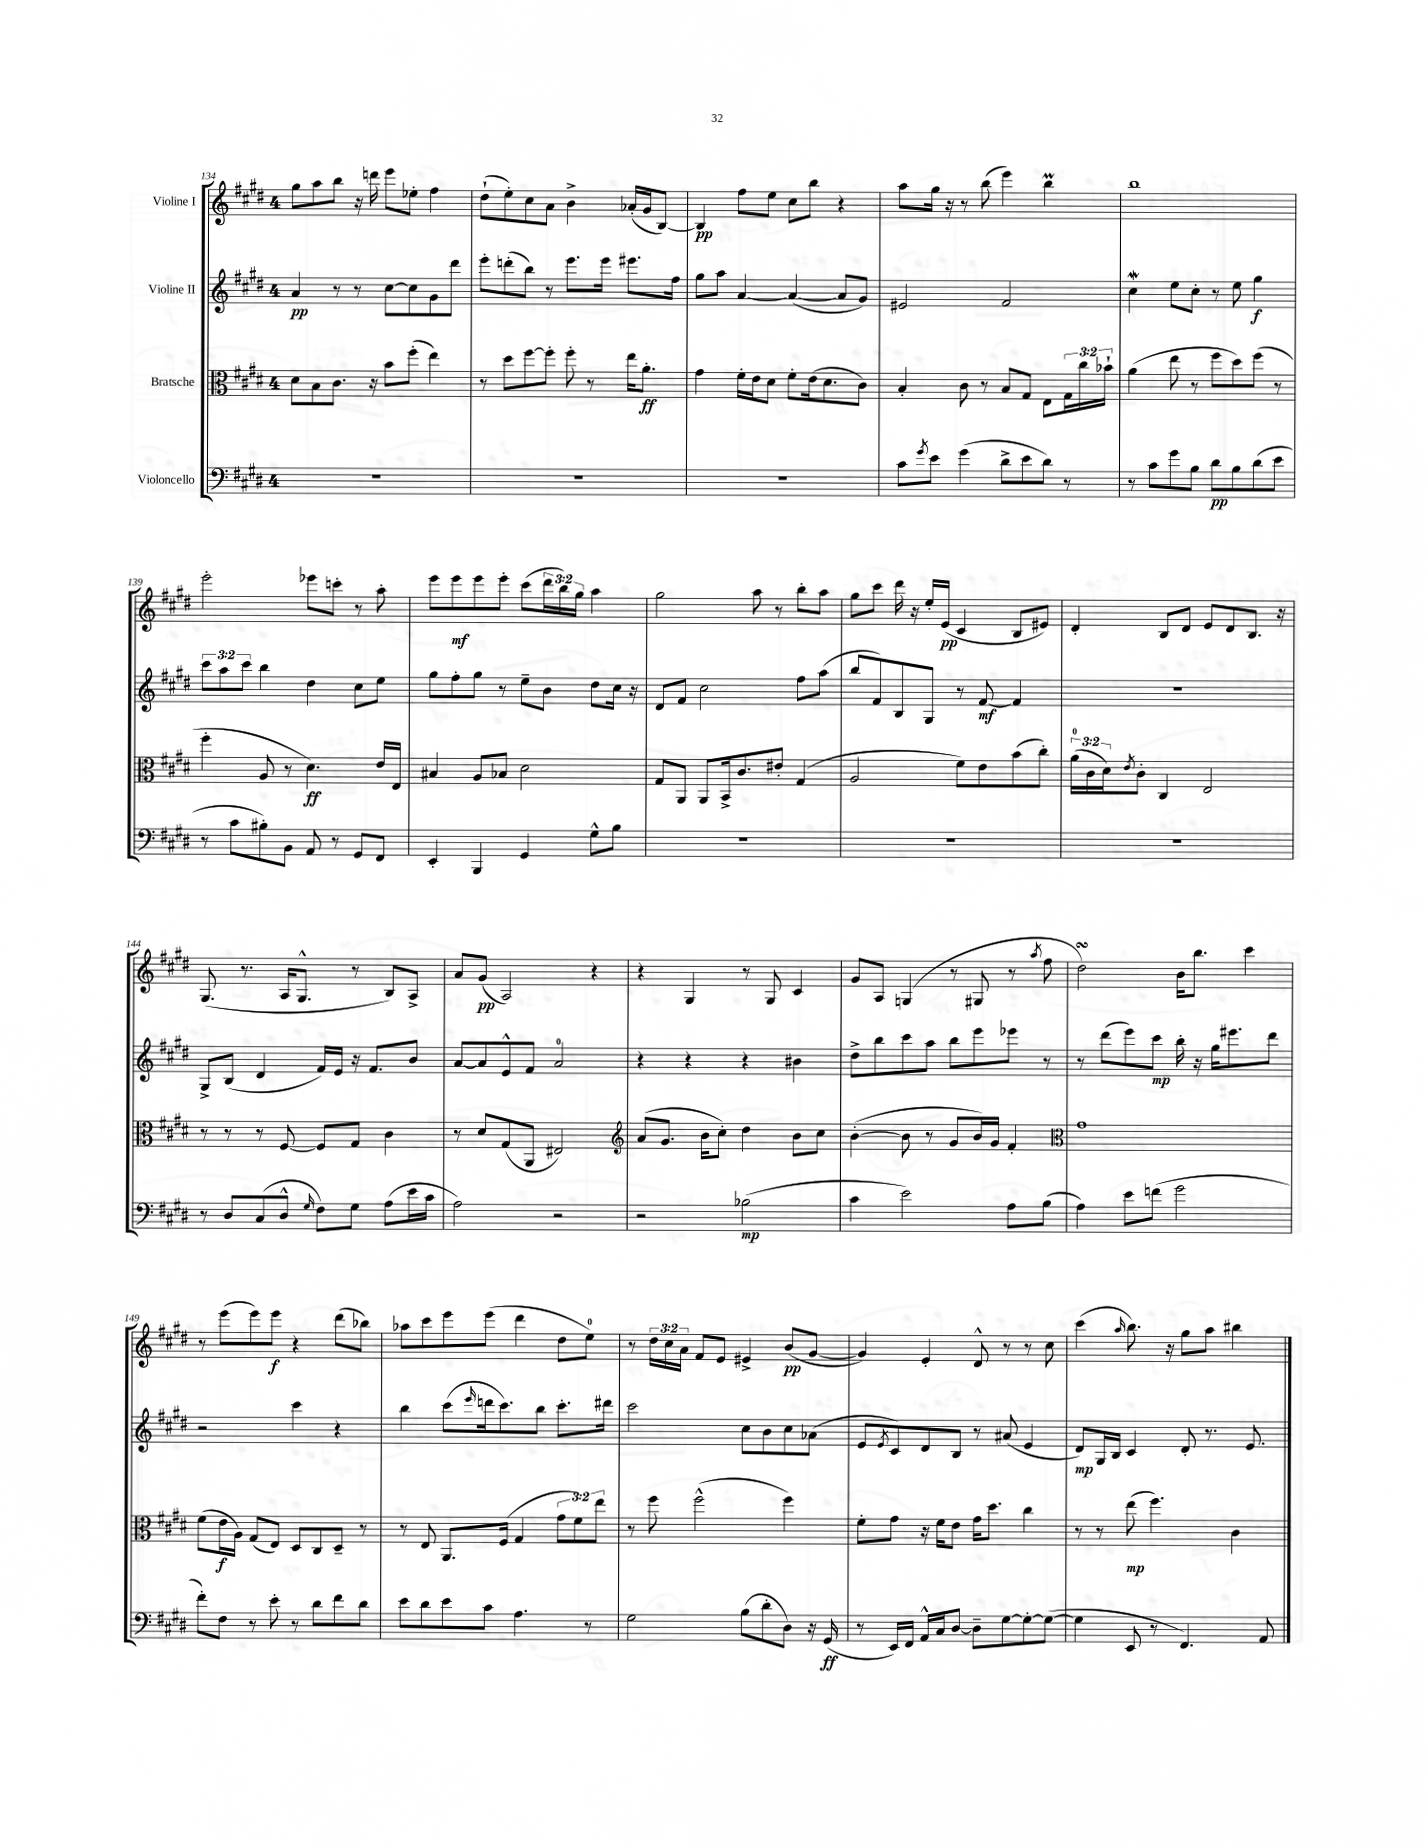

**kern	**dynam	**kern	**dynam	**kern	**dynam	**kern	**dynam
*part4	*part4	*part3	*part3	*part2	*part2	*part1	*part1
*staff4	*staff4	*staff3	*staff3	*staff2	*staff2	*staff1	*staff1
*I"Violoncello	*	*I"Bratsche	*	*I"Violine II	*	*I"Violine I	*
*clefF4	*	*clefC3	*	*clefG2	*	*clefG2	*
*k[f#c#g#d#]	*	*k[f#c#g#d#]	*	*k[f#c#g#d#]	*	*k[f#c#g#d#]	*
*M4/4	*	*M4/4	*	*M4/4	*	*M4/4	*
=134	=134	=134	=134	=134	=134	=134	=134
1r	.	8d#\L	.	4a/	pp	8gg#\L	.
.	.	8B\	.	.	.	8aa\	.
.	.	8.c#\J	.	8r	.	8bb\J	.
.	.	.	.	8r	.	16r	.
.	.	16r	.	.	.	16dddn\	.
.	.	8b\L	.	[8cc#\L	.	8eee\L	.
.	.	(8ff#'\J	.	8cc#\]	.	8ee-X'\J	.
.	.	4ee\)	.	8g#\	.	4ff#\	.
.	.	.	.	8ddd#\J	.	.	.
=135	=135	=135	=135	=135	=135	=135	=135
1r	.	8r	.	8eee'\L	.	(8dd#`\L	.
.	.	8dd#\L	.	(8dddn'\	.	8ee'\)	.
.	.	[8ff#\	.	8bb\J)	.	8cc#\	.
.	.	8ff#'\J]	.	8r	.	8a\J	.
.	.	8ff#'\	.	8.eee\L	.	4b^\	.
.	.	8r	.	.	.	.	.
.	.	.	.	16eee\Jk	.	.	.
.	.	16ee\KL	.	8.eee#X\L	.	(16a-X'/LL	.
.	.	8.a'\J	ff	.	.	16g#/J	.
.	.	.	.	.	.	[8B/J)	.
.	.	.	.	16ff#\Jk	.	.	.
=136	=136	=136	=136	=136	=136	=136	=136
1r	.	4g#\	.	8gg#\L	.	4B/]	pp
.	.	.	.	8aa\J	.	.	.
.	.	16f#'\LL	.	[4a/	.	8ff#\L	.
.	.	16e\J	.	.	.	.	.
.	.	8d#\J	.	.	.	8ee\J	.
.	.	8f#'\L	.	(4a/_	.	8cc#\L	.
.	.	(16e\k	.	.	.	8bb\J	.
.	.	8.d#\	.	.	.	.	.
.	.	.	.	8a/L]	.	4r	.
.	.	8c#\J)	.	8g#/J)	.	.	.
=137	=137	=137	=137	=137	=137	=137	=137
8c#\L	.	4B'/	.	2e#X/	.	8aa\L	.
8qg#/	.	.	.	.	.	.	.
8e\J	.	.	.	.	.	16gg#\Jk	.
.	.	.	.	.	.	16r	.
(4g#\	.	8c#\	.	.	.	8r	.
.	.	8r	.	.	.	(8bb\	.
8d#^\L	.	8B/L	.	2f#/	.	4eee\)	.
8e\	.	8G#/J	.	.	.	.	.
8d#\J)	.	8E\L	.	.	.	4bbM\	.
8r	.	24G#\L	.	.	.	.	.
.	.	24cc#\	.	.	.	.	.
.	.	24b-X`\JJ	.	.	.	.	.
=138	=138	=138	=138	=138	=138	=138	=138
8r	.	(4a\	.	4cc#W\	.	1bb	.
8c#\L	.	.	.	.	.	.	.
8g#\	.	8ee\	.	8ee\L	.	.	.
8B\J	.	8r	.	8cc#'\J	.	.	.
8d#\L	pp	8ff#\L	.	8r	.	.	.
8B\	.	8dd#\)	.	8ee\	.	.	.
(8d#\	.	(8ff#\J	.	4gg#\	f	.	.
8e\J	.	8r	.	.	.	.	.
!!LO:LB:g=z
=139	=139	=139	=139	=139	=139	=139	=139
8r	.	4ff#'\	.	12ccc#\L	.	2eee'\	.
.	.	.	.	12aa\	.	.	.
8c#\L	.	.	.	.	.	.	.
.	.	.	.	12ccc#\J	.	.	.
8B#X'\)	.	8A/	.	4bb\	.	.	.
8BB\J	.	8r	.	.	.	.	.
8AA/	.	4.d#\)	ff	4dd#\	.	8eee-X\L	.
8r	.	.	.	.	.	8cccn'\J	.
8GG#/L	.	.	.	8cc#\L	.	8r	.
8FF#/J	.	16e/LL	.	8ee\J	.	8aa'\	.
.	.	16E/JJ	.	.	.	.	.
=140	=140	=140	=140	=140	=140	=140	=140
4EE'/	.	4B#X/	.	8gg#\L	.	8eee\L	.
.	.	.	.	8ff#'\	.	8eee\	mf
4BBB/	.	8A/L	.	8gg#\J	.	8eee\	.
.	.	8B-X/J	.	8r	.	8eee'\J	.
4GG#/	.	2d#\	.	8ee~\L	.	(8ccc#\L	.
.	.	.	.	8b\J	.	24ddd#\L	.
.	.	.	.	.	.	24bb\)	.
.	.	.	.	.	.	24gg#\JJ	.
8G#^^\L	.	.	.	8dd#\L	.	4aa\	.
8B\J	.	.	.	16cc#\Jk	.	.	.
.	.	.	.	16r	.	.	.
=141	=141	=141	=141	=141	=141	=141	=141
1r	.	8G#/L	.	8d#/L	.	2gg#\	.
.	.	8AA/J	.	8f#/J	.	.	.
.	.	8AA/L	.	2cc#\	.	.	.
.	.	16BB^/k	.	.	.	.	.
.	.	8.c#/	.	.	.	.	.
.	.	.	.	.	.	8aa\	.
.	.	8e#X'/J	.	.	.	8r	.
.	.	(4G#/	.	8ff#\L	.	8bb'\L	.
.	.	.	.	(8aa\J	.	8aa\J	.
=142	=142	=142	=142	=142	=142	=142	=142
1r	.	2A/	.	8bb/L	.	8gg#\L	.
.	.	.	.	8f#/)	.	8ccc#\J	.
.	.	.	.	8B/	.	16ddd#\	.
.	.	.	.	.	.	16r	.
.	.	.	.	8G#/J	.	16ee'/LL	.
.	.	.	.	.	.	(16e/JJ	pp
.	.	8f#\L)	.	8r	.	4c#/	.
.	.	8e\	.	[8f#/	mf	.	.
.	.	(8b\	.	4f#/]	.	8B/L	.
.	.	8cc#'\J)	.	.	.	8e#X/J)	.
=143	=143	=143	=143	=143	=143	=143	=143
1r	.	(24a\LL	.	1r	.	4d#'/	.
.	.	24c#\	.	.	.	.	.
.	.	24d#\J)	.	.	.	.	.
.	.	8qe/	.	.	.	.	.
.	.	8c#'\J	.	.	.	.	.
.	.	4C#/	.	.	.	8B/L	.
.	.	.	.	.	.	8d#/J	.
.	.	2E/	.	.	.	8e/L	.
.	.	.	.	.	.	8d#/	.
.	.	.	.	.	.	8.B/J	.
.	.	.	.	.	.	16r	.
!!LO:LB:g=z
=144	=144	=144	=144	=144	=144	=144	=144
8r	.	8r	.	8G#^/L	.	(8.G#/	.
8D#/L	.	8r	.	(8B/J	.	.	.
.	.	.	.	.	.	8.r	.
(8C#/	.	8r	.	4d#/	.	.	.
8D#^^/J	.	[8F#/	.	.	.	16A/KL	.
.	.	.	.	.	.	8.G#^^/J	.
16qqG#/	.	.	.	.	.	.	.
8F#\L)	.	8F#/L]	.	16f#/LL)	.	.	.
.	.	.	.	16e/JJ	.	.	.
8G#\J	.	8G#/J	.	16r	.	8r	.
.	.	.	.	8.f#/L	.	.	.
(8A\L	.	4c#\	.	.	.	8B/L)	.
16e\L	.	.	.	8b/J	.	8A^/J	.
16c#\JJ	.	.	.	.	.	.	.
=145	=145	=145	=145	=145	=145	=145	=145
2A\)	.	8r	.	[8a/L	.	8a/L	.
.	.	8d#/L	.	8a/]	.	(8g#/J	pp
.	.	(8G#/	.	8e^^/	.	2A/)	.
.	.	8AA/J	.	8f#/J	.	.	.
2r	.	2E#X/)	.	2a/	.	.	.
.	.	.	.	.	.	4r	.
=146	=146	=146	=146	=146	=146	=146	=146
*	*	*clefG2	*	*	*	*	*
2r	.	(8a/L	.	4r	.	4r	.
.	.	8.g#/J	.	.	.	.	.
.	.	.	.	4r	.	4G#/	.
.	.	16b\KL	.	.	.	.	.
.	.	8cc#'\J)	.	.	.	.	.
(2B-X\	mp	4dd#\	.	4r	.	8r	.
.	.	.	.	.	.	8G#/	.
.	.	8b\L	.	4b#X\	.	4c#/	.
.	.	8cc#\J	.	.	.	.	.
=147	=147	=147	=147	=147	=147	=147	=147
4c#\	.	([4b'\	.	8dd#^\L	.	8g#/L	.
.	.	.	.	8bb\	.	8A/J	.
2e\)	.	8b\]	.	8ccc#\	.	(4Gn/	.
.	.	8r	.	8aa\J	.	.	.
.	.	8g#/L	.	8bb\L	.	8r	.
.	.	16b/L)	.	8eee\	.	8G#X/	.
.	.	16g#/JJ	.	.	.	.	.
8A\L	.	4f#'/	.	8eee-X\J	.	8r	.
.	.	.	.	.	.	8qaa/	.
(8B\J	.	.	.	8r	.	8ff#\	.
=148	=148	=148	=148	=148	=148	=148	=148
*	*	*clefC3	*	*	*	*	*
4A\)	.	1g#	.	8r	.	2dd#sSsS\)	.
.	.	.	.	(8ddd#\L	.	.	.
8e\L	.	.	.	8eee\)	.	.	.
(8fn\J	.	.	.	8ccc#\J	mp	.	.
2g#\	.	.	.	16bb'\	.	16b\KL	.
.	.	.	.	16r	.	8.bb\J	.
.	.	.	.	16gg#\KL	.	.	.
.	.	.	.	8.eee#X\	.	.	.
.	.	.	.	.	.	4ccc#\	.
.	.	.	.	8ddd#\J	.	.	.
!!LO:LB:g=z
=149	=149	=149	=149	=149	=149	=149	=149
8f#'\L)	.	(8f#\L	.	2r	.	8r	.
8F#\J	.	16e\L	f	.	.	(8eee\L	.
.	.	16A\JJ)	.	.	.	.	.
8r	.	(8G#/L	.	.	.	8eee\)	.
8e'\	.	8E/J)	.	.	.	8eee\J	f
8r	.	8D#/L	.	4ccc#\	.	4r	.
8d#\L	.	8C#/	.	.	.	.	.
8f#\	.	8D#~/J	.	4r	.	(8ddd#\L	.
8d#\J	.	8r	.	.	.	8bb-X\J)	.
=150	=150	=150	=150	=150	=150	=150	=150
8e\L	.	8r	.	4bb\	.	8aa-X\L	.
8d#\	.	8E/	.	.	.	8ccc#\	.
8e\	.	8.AA/L	.	(8ccc#\L	.	8eee\	.
.	.	.	.	16qqeee/	.	.	.
8c#\J	.	.	.	16dddn\k	.	(8eee\J	.
.	.	(16F#/Jk	.	8.ccc#\)	.	.	.
4.A\	.	4G#/	.	.	.	4ddd#\	.
.	.	.	.	8bb\J	.	.	.
.	.	12g#\L	.	8.ccc#'\L	.	8dd#\L	.
.	.	12f#\)	.	.	.	.	.
8r	.	.	.	.	.	8ee\J)	.
.	.	12ee\J	.	.	.	.	.
.	.	.	.	16ddd#X\Jk	.	.	.
=151	=151	=151	=151	=151	=151	=151	=151
2G#\	.	8r	.	2ccc#\	.	8r	.
.	.	8ff#\	.	.	.	24dd#\LL	.
.	.	.	.	.	.	24cc#\	.
.	.	.	.	.	.	24a\JJ	.
.	.	(2ff#^^\	.	.	.	8f#/L	.
.	.	.	.	.	.	8e/J	.
(8B\L	.	.	.	8cc#\L	.	4e#X^/	.
8d#'\	.	.	.	8b\	.	.	.
8D#\J)	.	4ff#\)	.	8cc#\	.	(8b/L	pp
16r	.	.	.	(8a-X\J	.	[8g#/J	.
(16GG#/	ff	.	.	.	.	.	.
=152	=152	=152	=152	=152	=152	=152	=152
8r	.	8f#'\L	.	8e/L	.	4g#/])	.
.	.	.	.	8qe/	.	.	.
16EE/LL)	.	8g#\J	.	8c#/)	.	.	.
16FF#/JJ	.	.	.	.	.	.	.
16AA^^/LL	.	16r	.	8d#/	.	4e'/	.
16C#/J	.	16f#\KL	.	.	.	.	.
[8D#/J	.	8e\J	.	8B/J	.	.	.
8D#~\L]	.	16g#\KL	.	8r	.	8d#^^/	.
.	.	8.dd#\J	.	.	.	.	.
[8G#\	.	.	.	(8a#X/	.	8r	.
8G#'\_	.	4cc#\	.	4e/	.	8r	.
(8G#\J_	.	.	.	.	.	8cc#\	.
=153	=153	=153	=153	=153	=153	=153	=153
4G#\]	.	8r	.	8d#/L)	mp	(4ccc#\	.
.	.	8r	.	16G#/L	.	.	.
.	.	.	.	16B/JJ	.	.	.
.	.	.	.	.	.	16qqaa/	.
8EE/	.	(8ee\	mp	4c#/	.	8.bb\)	.
8r	.	4.ff#\)	.	.	.	.	.
.	.	.	.	.	.	16r	.
4.FF#/)	.	.	.	8d#'/	.	8gg#\L	.
.	.	.	.	8.r	.	8aa\J	.
.	.	4c#\	.	.	.	4bb#X\	.
.	.	.	.	8.e/	.	.	.
8AA/	.	.	.	.	.	.	.
==	==	==	==	==	==	==	==
*-	*-	*-	*-	*-	*-	*-	*-
